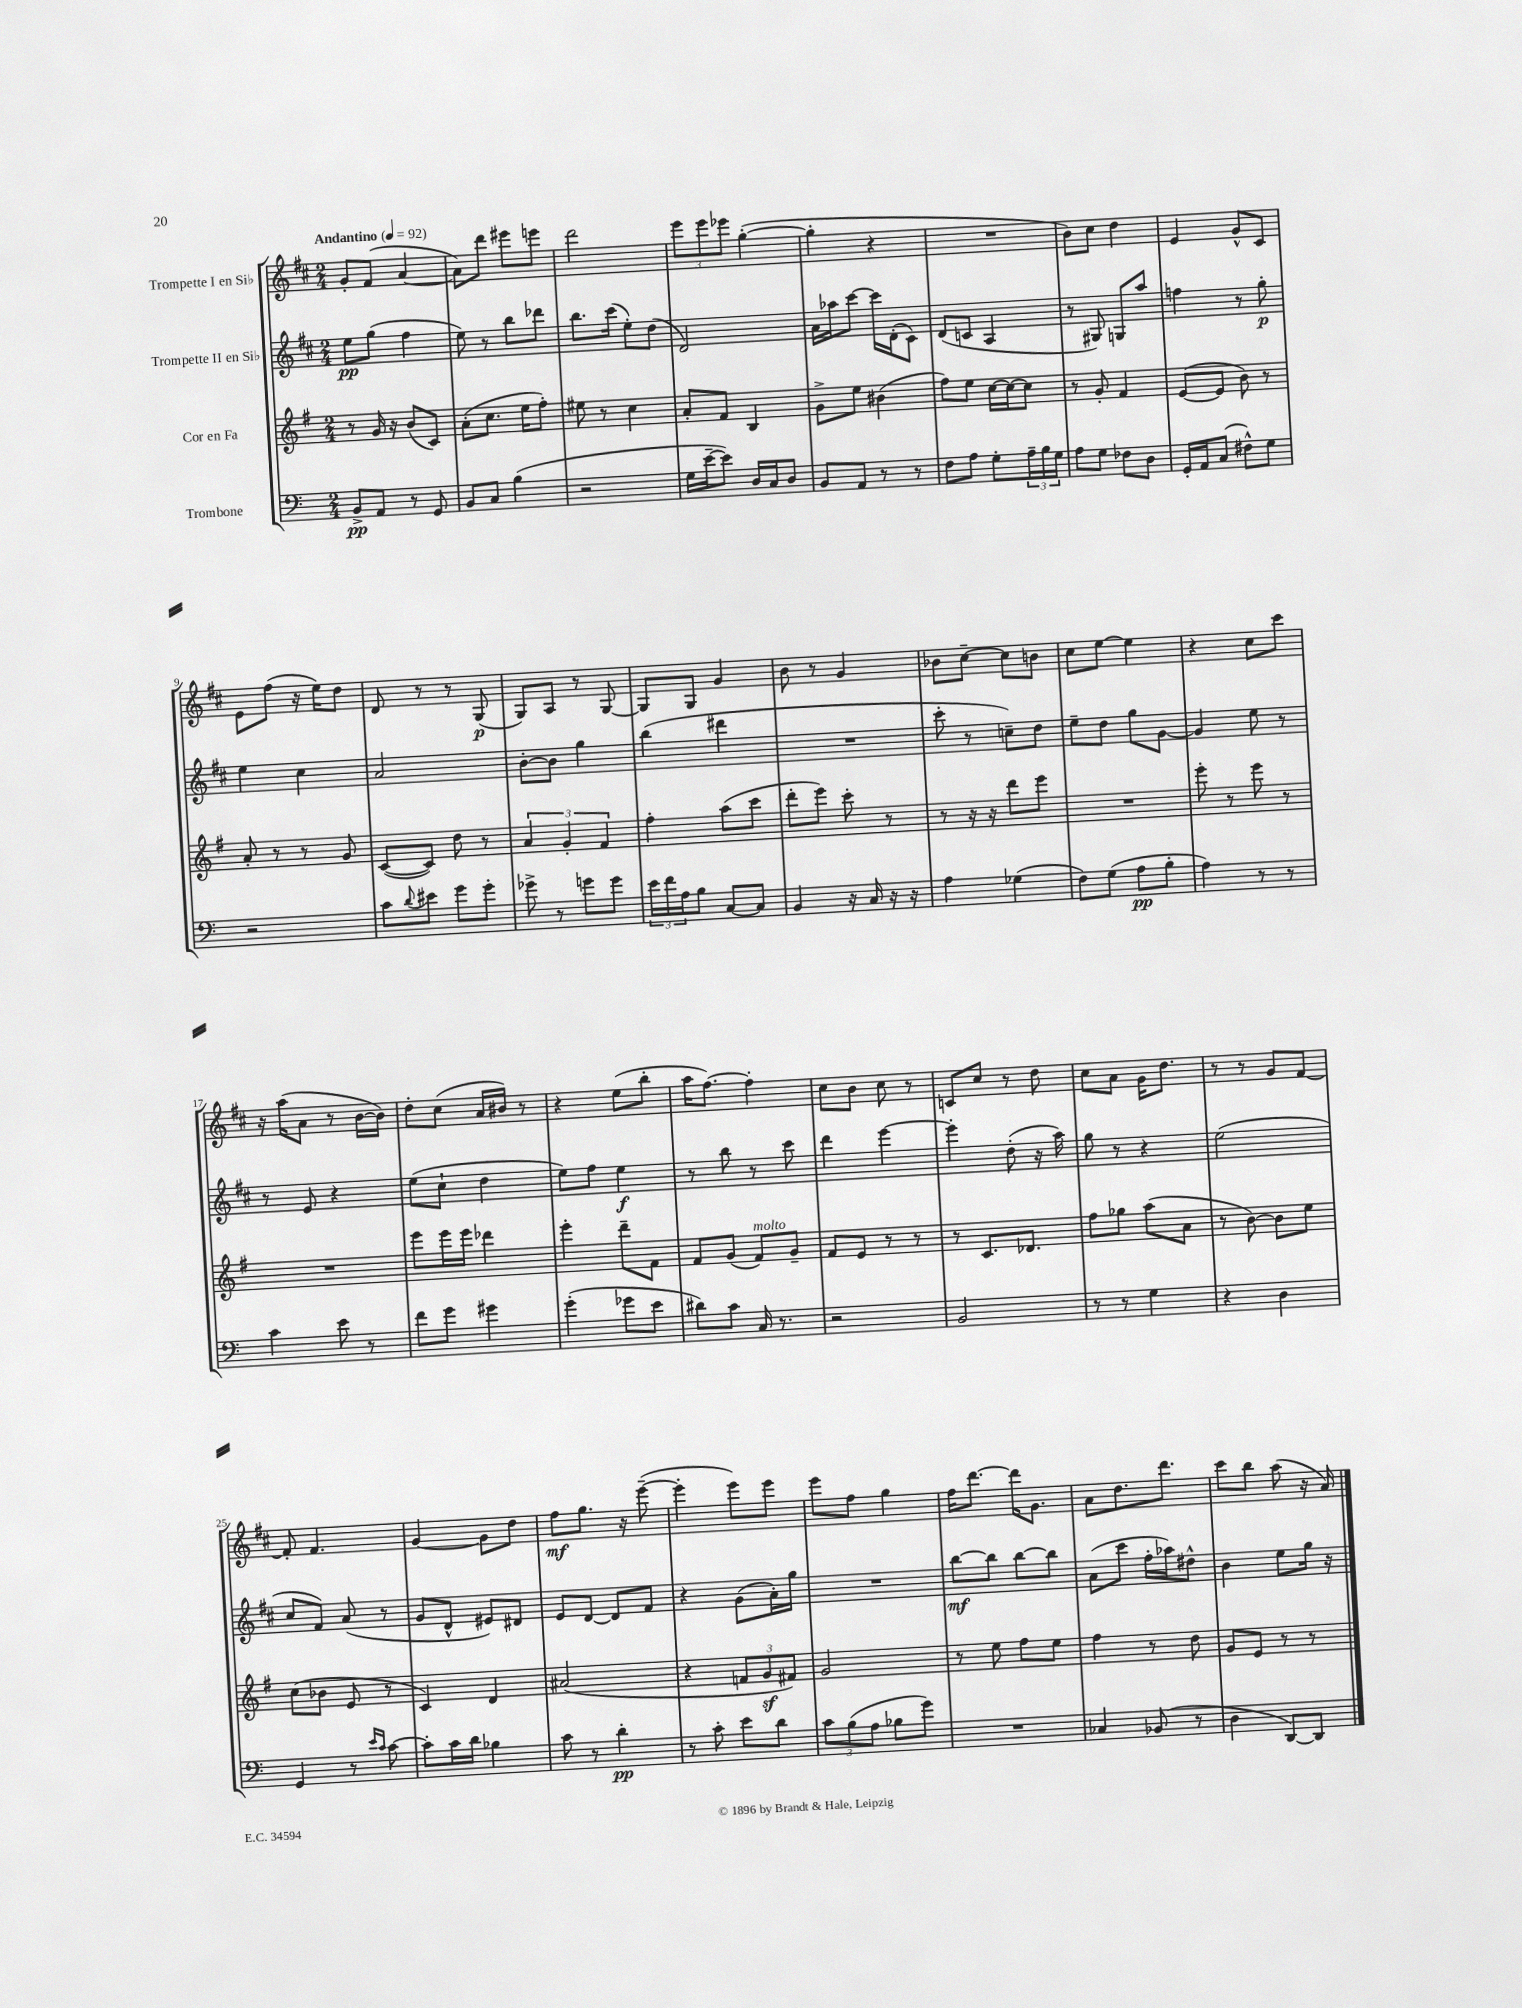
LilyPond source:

<<
\new StaffGroup <<
\new Staff = "s0" \with { instrumentName = "Trompette I en Sib" } {
    \clef treble \key d \major \numericTimeSignature \time 2/4 \tempo "Andantino" 4 = 92
    g'8-. fis'8( a'4~ |
    a'8) d'''8 eis'''8 e'''8 |
    d'''2 |
    \tuplet 3/2 { e'''8 e'''8 ees'''8 } g''4~-.( |
    g''4-. r4 |
    R2 |
    b'8) cis''8 d''4 |
    e'4 g'8-^ cis'8 |
    e'8 fis''8( r16 e''16) d''8 |
    d'8 r8 r8 g8\p( |
    g8) a8 r8 g8~ |
    g8 g8 g'4 |
    b'8 r8 g'4 |
    bes'8 cis''8~-- cis''8 b'8 |
    cis''8 e''8~ e''4 |
    r4 cis''8 cis'''8 |
    r16 a''16( a'8 r8 b'16~ b'16) |
    d''8-. cis''8( a'16 bis'16) r8 |
    r4 e''8( b''8-. |
    a''16 fis''8.~) fis''4-. |
    cis''8 b'8 cis''8 r8 |
    c'8 cis''8 r8 d''8 |
    cis''8 a'8 g'16 d''8. |
    r8 r8 g'8 fis'8~ |
    fis'8-. fis'4. |
    g'4~ g'8 d''8 |
    fis''8\mf g''8. r16 e'''8~--( |
    e'''4-. e'''8) e'''8 |
    e'''8 fis''8 g''4 |
    fis''16 d'''8.~ d'''16 g'8. |
    a'8 d''8. d'''8. |
    cis'''8 b''8 a''8( r16 a'16) \bar "|." |
}
\new Staff = "s1" \with { instrumentName = "Trompette II en Sib" } {
    \clef treble \key d \major \numericTimeSignature \time 2/4
    e''8\pp g''8( fis''4 |
    e''8) r8 b''8 des'''8 |
    b''8. cis'''16( e''8-.) d''8( |
    d'2) |
    a'16 aes''16 cis'''8~ cis'''16 d'16-.( cis'8) |
    d'8( c'8 a4 |
    r8 gis8) g8 a''8 |
    f''4 r8 g''8-.\p |
    e''4 cis''4 |
    a'2 |
    b'8~-. b'8 g''4 |
    b''4( dis'''4 |
    R2 |
    cis'''8-. r8 c''8--) d''8 |
    e''8-- d''8 g''8 g'8~ |
    g'4 e''8 r8 |
    r8 e'8 r4 |
    e''8( cis''8-! d''4 |
    e''8) fis''8 e''4\f |
    r8 b''8 r8 cis'''8 |
    d'''4 e'''4~ |
    e'''4-. d''8-.( r16 a''16) |
    g''8 r8 r4 |
    e''2( |
    cis''8 fis'8) a'8( r8 |
    g'8 d'8-^ eis'8) dis'8 |
    e'8 d'8~ d'8 fis'8 |
    r4 g'8( a'16-.) g''16 |
    R2 |
    b''8~\mf b''8 b''8~ b''8 |
    a'8( cis'''8 fis''16-. aes''16) dis''8-^ |
    b'4 e''8 g''16 r16 \bar "|." |
}
\new Staff = "s2" \with { instrumentName = "Cor en Fa" } {
    \clef treble \key g \major \numericTimeSignature \time 2/4
    r8 g'16 r16 b'8( c'8) |
    a'8-.( c''8. e''16 fis''8-.) |
    eis''8 r8 c''4 |
    a'8-. fis'8 b4 |
    g'8-> e''8 bis'4( |
    fis''8) e''8 c''16~ c''16~ c''8 |
    r8 g'8-. fis'4 |
    e'8~( e'8 b'8) r8 |
    a'8-. r8 r8 g'8 |
    c'8~( c'8) d''8 r8 |
    \tuplet 3/2 { a'4 g'4-. fis'4 } |
    fis''4-. a''8( c'''8 |
    d'''8-. e'''8) c'''8-. r8 |
    r8 r16 r16 d'''8 e'''8 |
    R2 |
    e'''8-. r8 e'''8 r8 |
    R2 |
    e'''8 e'''16 e'''16 des'''4 |
    e'''4-. d'''8-- fis'8 |
    fis'8 g'8( fis'8^\markup { \italic "molto" }) g'8-- |
    fis'8 e'8 r8 r8 |
    r8 c'8. des'8. |
    fis''8 ges''8 a''8( a'8 |
    r8 b'8~) b'8 e''8 |
    c''8( bes'8 e'8 r8 |
    c'4) d'4 |
    ais'2( |
    r4 \tuplet 3/2 { f'8 g'8\sf fis'8) } |
    g'2 |
    r8 e''8 fis''8 e''8 |
    fis''4 r8 d''8 |
    g'8 e'8 r8 r8 \bar "|." |
}
\new Staff = "s3" \with { instrumentName = "Trombone" } {
    \clef bass \key c \major \numericTimeSignature \time 2/4
    b,8->\pp a,8 r8 g,8 |
    b,8 c8 b4( |
    r2 |
    g16 e'16~-- e'8) d16 c16 d8 |
    b,8 a,8 r8 r8 |
    f8 a8 g8-. \tuplet 3/2 { a16-- b16 g16 } |
    a8 g8 fes8 d8 |
    g,16-. a,16 c8( fis8-^) g8 |
    r2 |
    c'8 \appoggiatura { d'8 } eis'8 g'8 g'8-. |
    ges'8-> r8 g'8 g'8 |
    \tuplet 3/2 { e'16 f'16 a16 } b8 c8~ c8 |
    b,4 r16 c16 r16 r16 |
    a4 ges4( |
    f8) g8( a8\pp b8-. |
    a4) r8 r8 |
    c'4 e'8 r8 |
    f'8 g'8 gis'4 |
    g'4-.( ges'8 e'8 |
    dis'8) c'8 c16 r8. |
    r2 |
    b,2 |
    r8 r8 g4 |
    r4 d4 |
    g,4 r8 \grace { e'16 c'16 } c'8~ |
    c'8-. c'16 d'16 bes4 |
    c'8 r8 d'4-.\pp |
    r8 c'8-. e'8 d'8 |
    \tuplet 3/2 { c'8 b8( a8 } bes8 g'8) |
    R2 |
    ces4 bes,8( r8 |
    d4 d,8~) d,8 \bar "|." |
}
>>
>>
